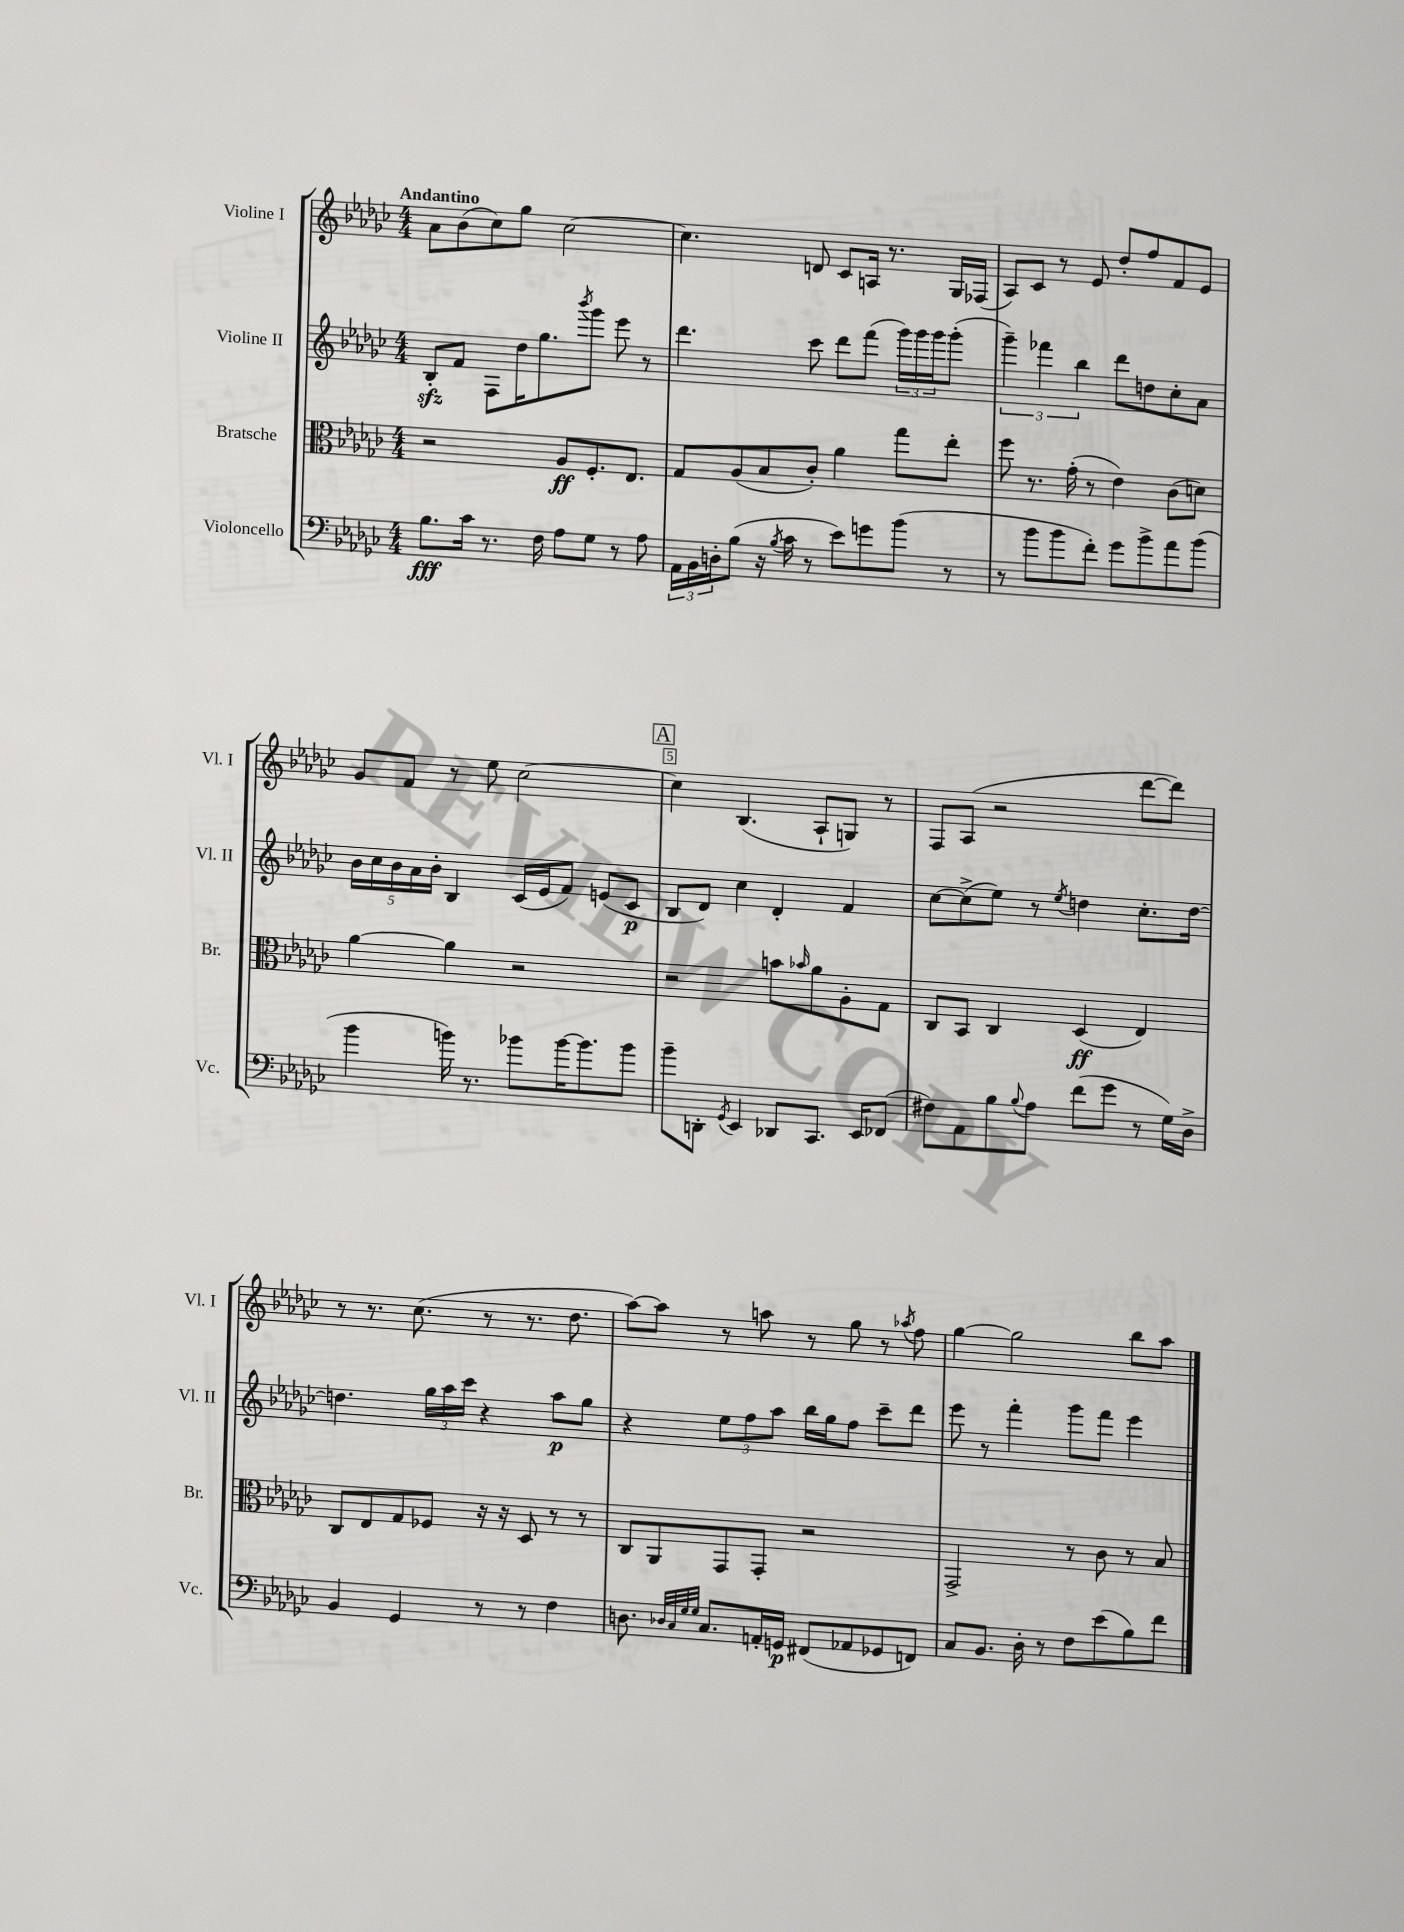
<<
\new StaffGroup <<
\new Staff = "s0" \with { instrumentName = "Violine I" shortInstrumentName = "Vl. I" } {
    \clef treble \key ges \major \numericTimeSignature \time 4/4 \tempo "Andantino"
    aes'8 bes'8( ces''8) ges''8 ces''2~ |
    ces''4. d'8 ces'8 a16 r8. ges16 fes16( |
    aes8) ces'8 r8 ees'8 des''8-. f''8 f'8 ees'8 |
    ges'8 f'8 r8 ees''8 ces''2~ |
    \mark \markup { \box "A" } ces''4 bes4.( aes8-! g8) r8 |
    f8 aes8( r2 des'''8~ des'''8) |
    r8 r8. ces''8.( r8 r8. des''8. |
    aes''8~) aes''8 r8 a''8 r8 ges''8 r8 \acciaccatura { aes''8 } f''8 |
    ges''4~ ges''2 bes''8 aes''8 \bar "|." |
}
\new Staff = "s1" \with { instrumentName = "Violine II" shortInstrumentName = "Vl. II" } {
    \clef treble \key ges \major \numericTimeSignature \time 4/4
    bes8-.\sfz f'8 f8 des''16 ges''8. \acciaccatura { bes'''8 } ges'''8 ees'''8 r8 |
    des'''4. ces'''8 des'''8 f'''8( \tuplet 3/2 { ges'''16) ges'''16 ges'''16 } ges'''8-.( |
    \tuplet 3/2 { ges'''4--) fes'''4 bes''4 } des'''8 d''8 ces''8-. aes'8 |
    \tuplet 5/4 { bes'16 ces''16 bes'16 aes'16 bes'16-. } bes4 ces'16( ees'16 f'8) e'8( ces'8\p |
    \mark \markup { \box "A" } bes8 des'8) ces''4 des'4-. f'4 |
    ces''8~ ces''8->( ees''8) r8 \acciaccatura { ees''8 } d''4 ces''8.-. d''16~ |
    d''4. \tuplet 3/2 { ges''16 aes''16 ces'''16 } r4 aes''8\p ges''8 |
    r4 \tuplet 3/2 { ees''8 f''8 aes''8 } bes''16 ges''16 f''8 ces'''8-- des'''8 |
    ees'''8 r8 f'''4-. ges'''8 f'''8 ees'''4 \bar "|." |
}
\new Staff = "s2" \with { instrumentName = "Bratsche" shortInstrumentName = "Br." } {
    \clef alto \key ges \major \numericTimeSignature \time 4/4
    r2 aes8\ff f8.-. ees8. |
    ges8 aes8( bes8 ces'8-.) aes'4 ges''8 ees''8-. |
    f''8 r8. ges'16-.( r8 ees'4) ces'8( d'8) |
    aes'4~ aes'4 r2 |
    \mark \markup { \box "A" } r2 b'8 \grace { bes'16 } aes'8 aes8-. ges8 |
    ces8 bes,8 ces4 des4\ff( ees4) |
    ces8 ees8 ges8 fes8 r16 r16 des8 r8 r8 |
    ces8 aes,8 ges,8 ges,8-. r2 |
    ges,2-> r8 ces'8 r8 bes8 \bar "|." |
}
\new Staff = "s3" \with { instrumentName = "Violoncello" shortInstrumentName = "Vc." } {
    \clef bass \key ges \major \numericTimeSignature \time 4/4
    bes8.\fff ces'16 r8. f16 aes8 ges8 r8 aes8 |
    \tuplet 3/2 { aes,16 bes,16 d16-. } bes8( r16 \acciaccatura { bes8 } ces'16 r8 ees'8) g'8 bes'8( r8 |
    r8 bes'8 bes'8 f'8-.) ges'8 bes'8-> aes'8 bes'8( |
    bes'4 b'16) r8. bes'8 bes'16~ bes'8. bes'8 |
    \mark \markup { \box "A" } bes'8-- d,8-. \acciaccatura { ges,8 } ees,4 des,8 ces,8. ees,16 fes,8( |
    fis8) aes,8 bes8 \appoggiatura { bes8 } aes8 f'8( ges'8 r8 ges16) des16-> |
    bes,4 ges,4 r8 r8 f4 |
    d8. \grace { des32 ces32 ges32 ges32 } ces8. a,16-. g,16\p fis,8( aes,8 ges,8 f,8) |
    ces8 bes,8. des16-. r8 f8 ees'8( bes8) f'8 \bar "|." |
}
>>
>>
\layout { \context { \Score \override BarNumber.break-visibility = ##(#f #t #t) barNumberVisibility = #(every-nth-bar-number-visible 5) \override BarNumber.stencil = #(make-stencil-boxer 0.1 0.3 ly:text-interface::print) } }
